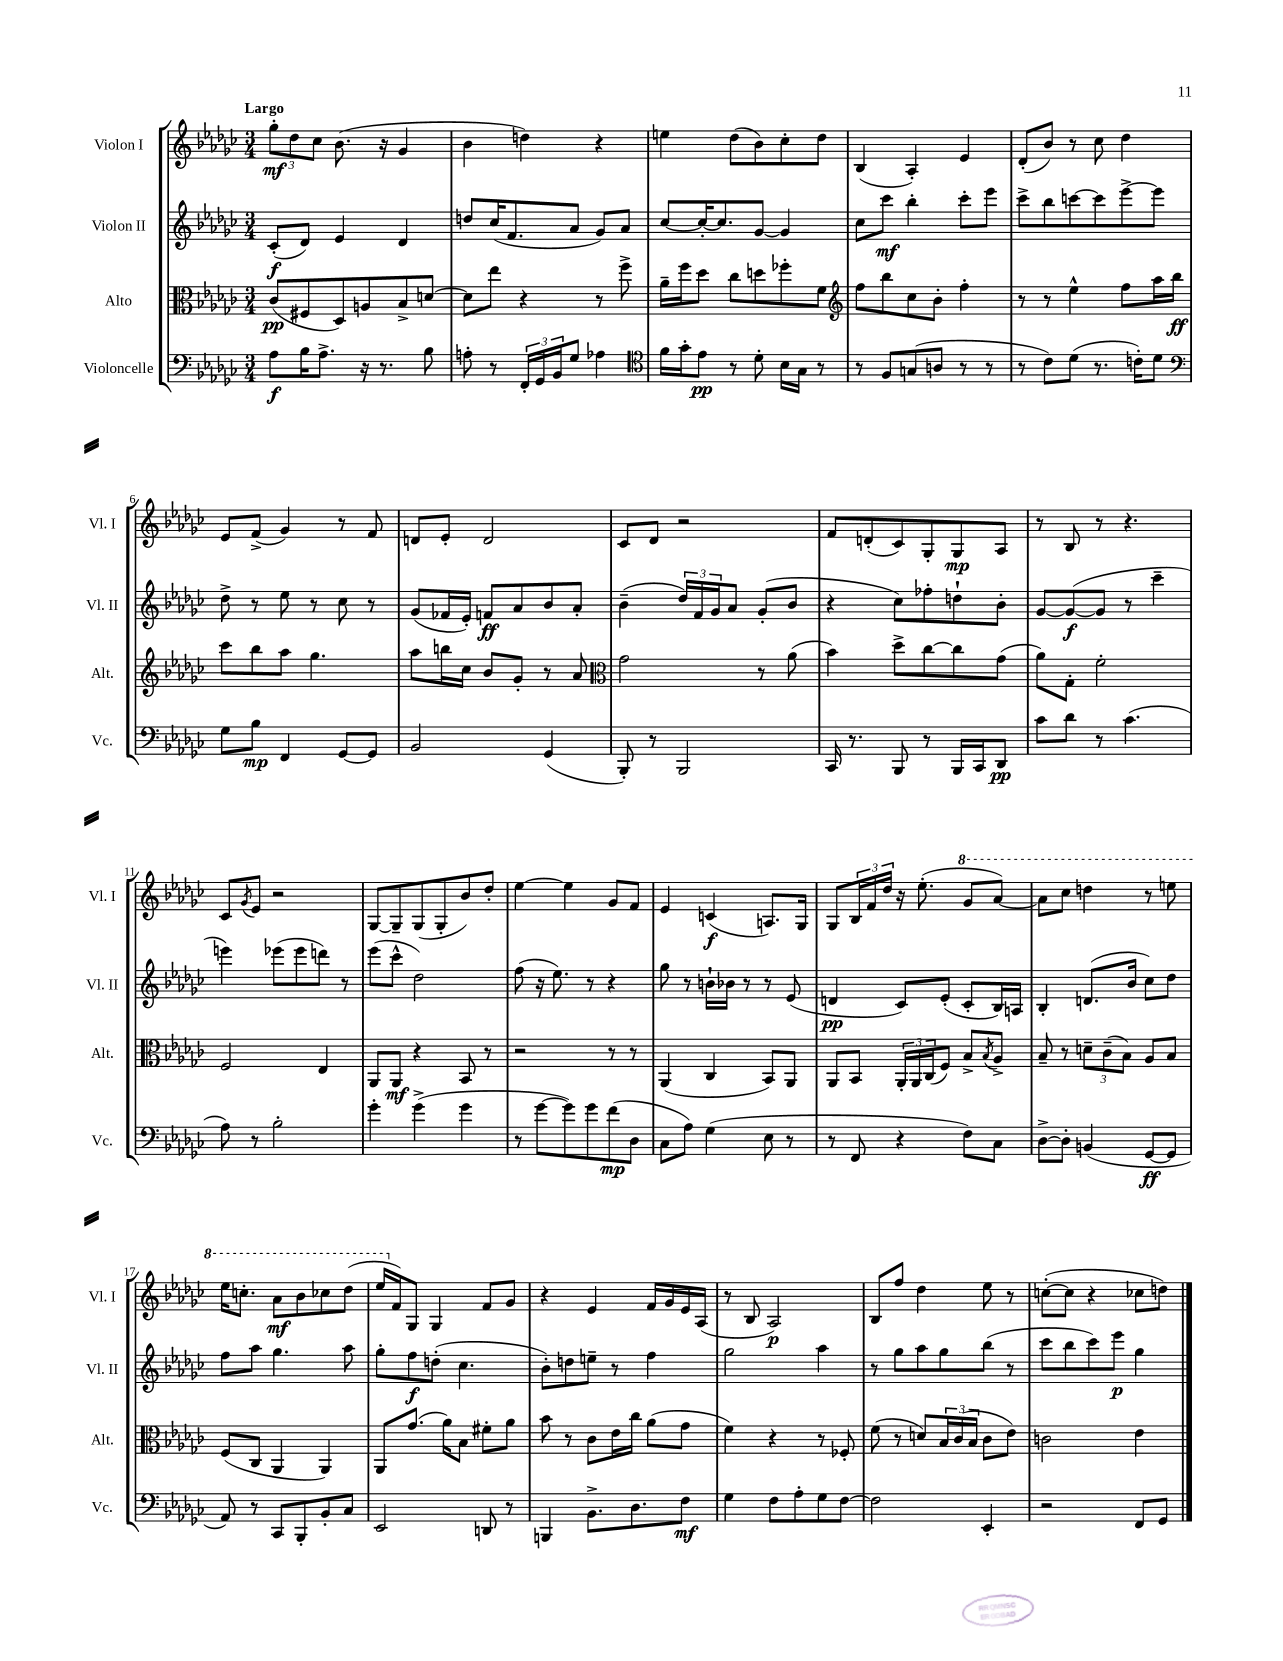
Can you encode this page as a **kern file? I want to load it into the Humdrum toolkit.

**kern	**kern	**kern	**kern
*staff4	*staff3	*staff2	*staff1
*clefF4	*clefC3	*clefG2	*clefG2
*k[b-e-a-d-g-c-]	*k[b-e-a-d-g-c-]	*k[b-e-a-d-g-c-]	*k[b-e-a-d-g-c-]
*M3/4	*M3/4	*M3/4	*M3/4
8A-	(8c-	(8c-'	12gg-'
.	.	.	12dd-
16B-	8F#	8d-)	.
.	.	.	12cc-
8.A-^	.	.	.
.	8D-)	4e-	(8.b-
16r	8A	.	.
8.r	.	.	16r
.	8B-^	4d-	4g-
8B-	[8d	.	.
=	=	=	=
8A'	8d]	8dd	4b-
8r	8ee-	(16cc-	.
.	.	8.f	.
24FF'	4r	.	4dd)
24GG-	.	.	.
24BB-	.	.	.
8G-	.	8a-	.
4A-	8r	8g-)	4r
.	8ff^	8a-	.
=	=	=	=
*clefC4	*	*	*
16f	16a-~	[8cc-	4ee
16g-'	16ff	.	.
8e-	8dd-	16cc-'_	.
.	.	8.cc-]	.
8r	8cc-	.	(8dd-
8d-'	8dd	[8g-	8b-)
16B-	8ff-'	4g-]	8cc-'
16G-	.	.	.
8r	8f	.	8dd-
=	=	=	=
*	*clefG2	*	*
8r	8ff	8cc-	(4B-
8F	8bb-	8ccc-	.
(8G	8cc-	4bb-'	4A-')
8A	8b-'	.	.
8r	4ff'	8ccc-'	4e-
8r	.	8eee-	.
=	=	=	=
8r	8r	8ccc-^	(8d-'
8c-)	8r	8bb-	8b-)
(8d-	4ee-^^	[8ccc	8r
8.r	.	8ccc]	8cc-
.	8ff	[8eee-^	4dd-
16c')	.	.	.
8d-	16aa-	8eee-]	.
.	16bb-	.	.
=	=	=	=
*clefF4	*	*	*
8G-	8ccc-	8dd-^	8e-
8B-	8bb-	8r	(8f^
4FF	8aa-	8ee-	4g-)
.	4.gg-	8r	.
[8GG-	.	8cc-	8r
8GG-]	.	8r	8f
=	=	=	=
2BB-	8aa-	(8g-	8d
.	16bb	16f-	8e-'
.	16cc-	16e-')	.
.	8b-	8f	2d
.	8g-'	8a-	.
(4GG-	8r	8b-	.
.	8a-	8a-'	.
=	=	=	=
*	*clefC3	*	*
8BBB-')	2g-	(4b-~	8c-
8r	.	.	8d-
2BBB-	.	24dd-)	2r
.	.	24f	.
.	.	24g-	.
.	.	8a-	.
.	8r	(8g-'	.
.	(8a-	8b-	.
=	=	=	=
16CC-	4b-)	4r	8f
8.r	.	.	.
.	.	.	(8d'
8BBB-	8dd-^	8cc-)	8c-)
8r	[8cc-	8ff-'	8G-'
16BBB-	8cc-]	8dd`	8G-
16CC-	.	.	.
8DD-	(8g-	8b-'	8A-
=	=	=	=
8c-	8a-)	[8g-	8r
8d-	8G-'	(8g-_	8B-
8r	2f'	8g-]	8r
(4.c-	.	8r	4.r
.	.	4ccc-~	.
=	=	=	=
8A-)	2F	4eee)	8c-
.	.	.	8qg-
8r	.	.	8e-
2B-'	.	(8eee-	2r
.	.	8eee-	.
.	4E-	8ddd)	.
.	.	8r	.
=	=	=	=
4g-'	8AA-	(8eee-	[8G-
.	8AA-	8ccc-^^	8G-~]
(4g-^	4r	2dd-)	(8G-
.	.	.	8G-'
4g-	8BB-	.	8b-)
.	8r	.	8dd-'
=	=	=	=
8r	2r	(8ff	[4ee-
[8g-	.	16r	.
.	.	8.ee-)	.
8g-])	.	.	4ee-]
8g-	.	8r	.
(8f	8r	4r	8g-
8D-	8r	.	8f
=	=	=	=
8C-	(4AA-	8gg-	4e-
8A-)	.	8r	.
(4G-	4C-	16b`	(4c
.	.	16b-	.
.	.	8r	.
8E-	8BB-)	8r	8.A)
8r	8AA-	(8e-	.
.	.	.	16G-
=	=	=	=
8r	8AA-	4d	8G-
8FF	8BB-	.	24B-
.	.	.	24f
.	.	.	24dd-
4r	24AA-'	8c-)	16r
.	24AA-	.	.
.	.	.	(8.ee-'
.	(24C-	.	.
.	8F)	(8e-'	.
8F)	8B-^	8c-'	8gg-
.	8qB-	.	.
8C-	8A-^	16B-)	[8aa-)
.	.	16A	.
=	=	=	=
[8D-^	8B-~	4B-'	8aa-]
8D-']	8r	.	8ccc-
(4BB	12d~	(8.d	4ddd
.	(12c-~	.	.
.	12B-)	.	.
.	.	16b-	.
[8GG-	8A-	8cc-)	8r
8GG-]	8B-	8dd-	8eee
=	=	=	=
8AA-)	(8F	8ff	16eee-
.	.	.	8.ccc'
8r	8C-	8aa-	.
8CC-	4AA-	4.gg-	8aa-
8BBB-'	.	.	8bb-
8BB-'	4AA-)	.	8ccc-
8C-	.	8aa-	(8ddd-
=	=	=	=
2EE-	8AA-	8gg-'	16eee-
.	.	.	16f)
.	(8.g-	8ff	8G-
.	.	(8dd'	4G-
.	16a-)	.	.
.	8B-	4.cc-	.
8DD	8f#'	.	8f
8r	8a-	.	8g-
=	=	=	=
4BBB	8b-	8b-')	4r
.	8r	8dd	.
8.BB-^	8c-	8ee~	4e-
.	16e-	8r	.
8.D-	16cc-	.	.
.	(8a-	4ff	16f
.	.	.	16g-
8F	8g-	.	16e-
.	.	.	(16A-
=	=	=	=
4G-	4f)	2gg-	8r
.	.	.	8B-
8F	4r	.	2A-)
8A-'	.	.	.
8G-	8r	4aa-	.
[8F	8F-'	.	.
=	=	=	=
2F]	(8f	8r	8B-
.	8r	8gg-	8ff
.	8d)	8aa-	4dd-
.	24B-	8gg-	.
.	(24c-	.	.
.	24B-	.	.
4EE-'	8c-	(8bb-	8ee-
.	8e-)	8r	8r
=	=	=	=
2r	2c	8ccc-	([8cc'
.	.	8bb-	8cc]
.	.	8ccc-)	4r
.	.	8eee-	.
8FF	4e-	4gg-	8cc-
8GG-	.	.	8dd)
==	==	==	==
*-	*-	*-	*-
